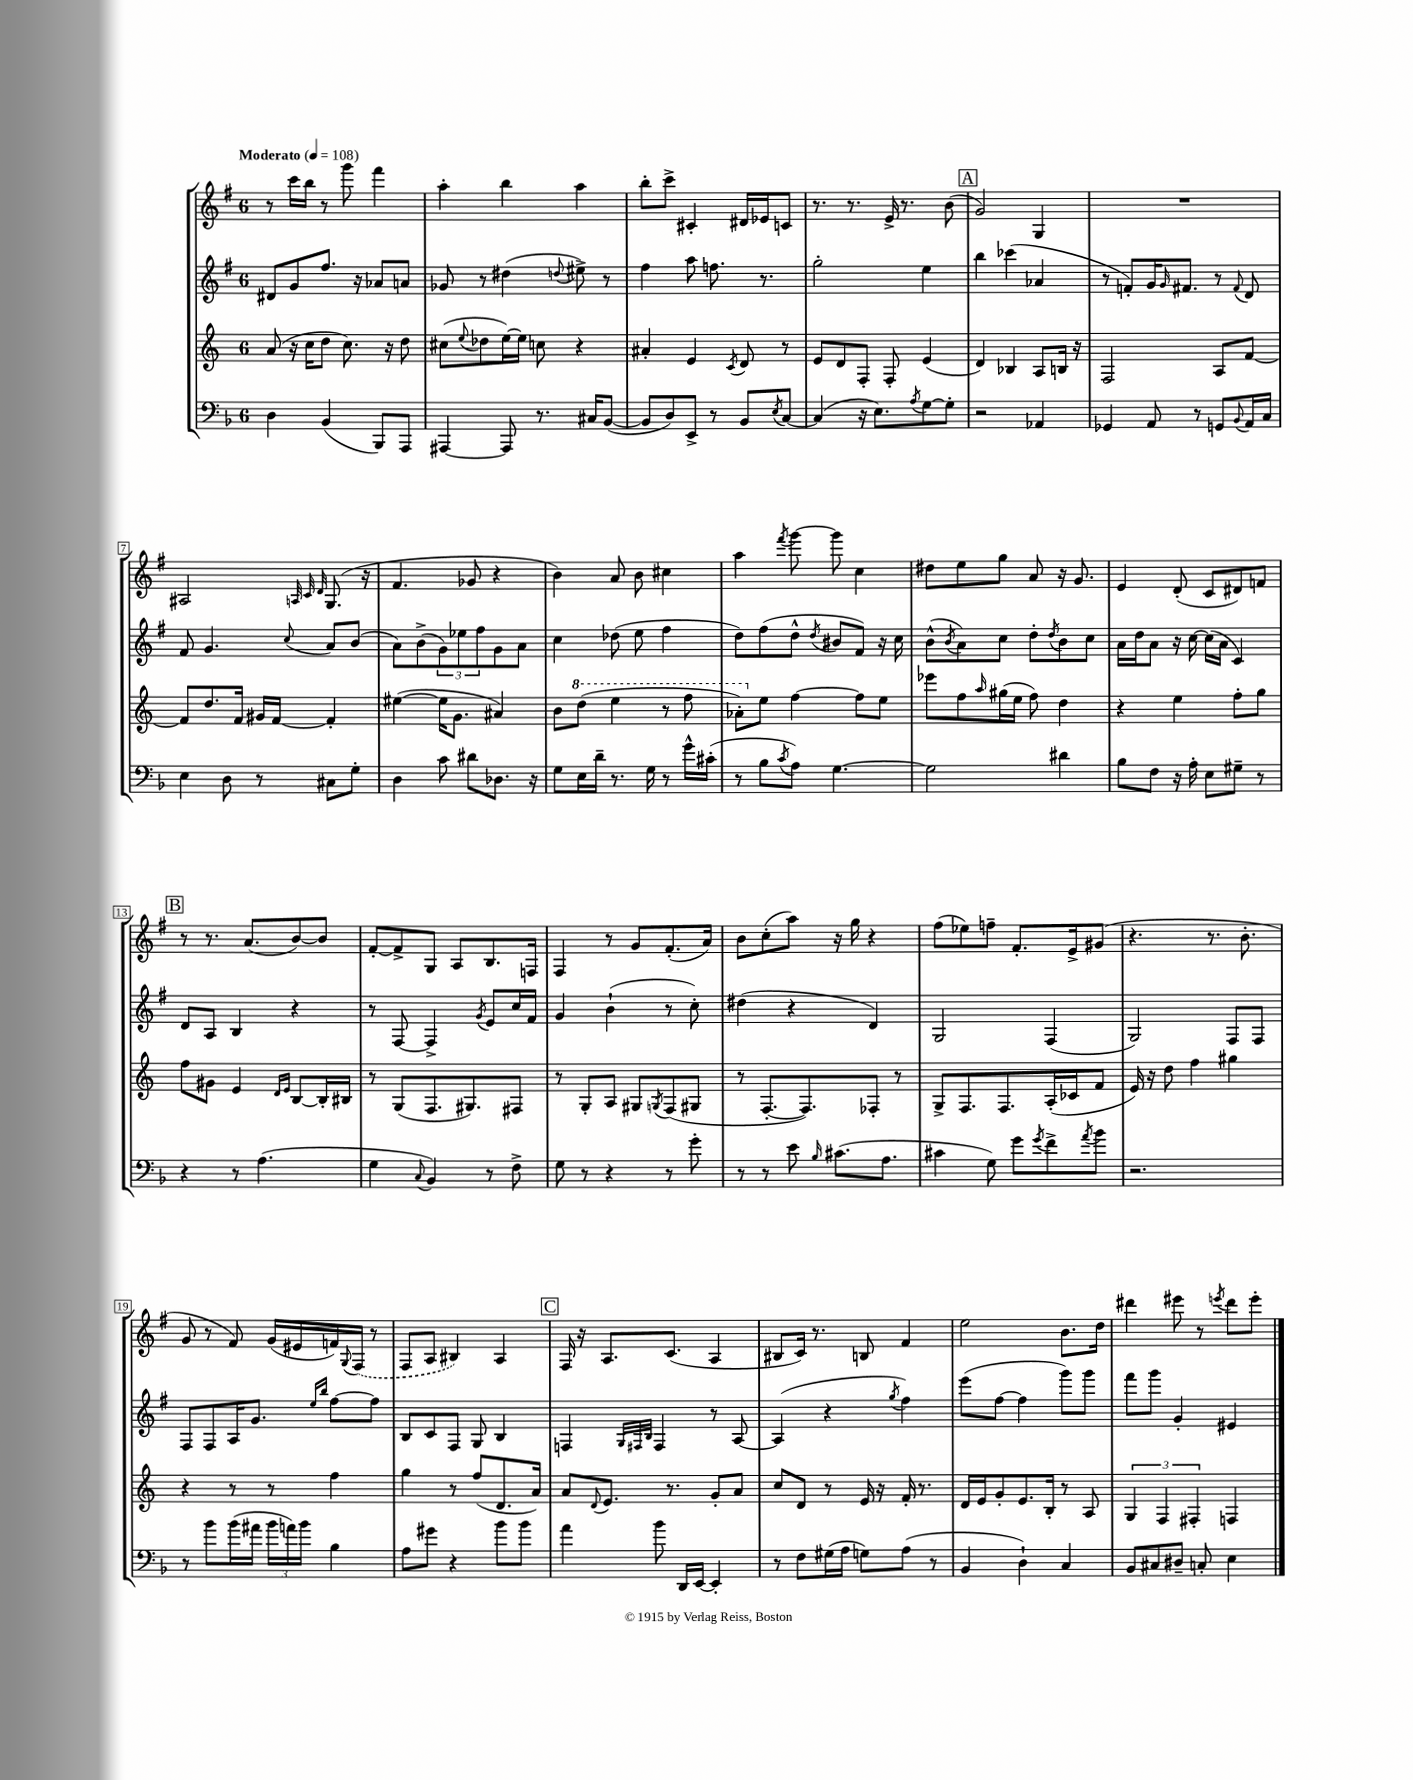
<<
\new StaffGroup <<
\new Staff = "s0" {
    \clef treble \key g \major \once \override Staff.TimeSignature.style = #'single-digit \time 6/8 \tempo "Moderato" 4 = 108
    r8 c'''16 b''16 r8 g'''8 fis'''4 |
    a''4-. b''4 a''4 |
    b''8-. c'''8-> cis'4-. dis'16 ees'16 c'8 |
    r8. r8. e'16-> r8. b'8( |
    \mark \markup { \box "A" } g'2) g4 |
    R2. |
    ais2 \grace { a32 c'32 d'32 } g8.( r16 |
    fis'4. ges'8 r4 |
    b'4) a'8 b'8 cis''4 |
    a''4 \acciaccatura { fis'''8 } g'''8~ g'''8 c''4 |
    dis''8 e''8 g''8 a'8 r16 g'8. |
    e'4 d'8-.( c'8 dis'8) f'8 |
    \mark \markup { \box "B" } r8 r8. a'8.( b'8~) b'8 |
    fis'8~-. fis'8-> g8 a8 b8. f16 |
    fis4 r8 g'8 fis'8.-.( a'16) |
    b'8 c''8-.( a''8) r16 g''16 r4 |
    fis''8( ees''8) f''8-- fis'8.-. e'16-> gis'8( |
    r4. r8. b'8.-. |
    g'8 r8 fis'8) g'16( eis'16 f'16) \appoggiatura { g8 } \once \slurDashed fis16( r8 |
    fis8 a8 bis4) a4 |
    \mark \markup { \box "C" } fis16 r16 a8. c'8.( a4 |
    bis8 c'16) r8. b8 fis'4 |
    e''2 b'8. d''16 |
    dis'''4 eis'''8 r8 \acciaccatura { e'''8 } dis'''8 e'''8-. \bar "|." |
}
\new Staff = "s1" {
    \clef treble \key g \major \once \override Staff.TimeSignature.style = #'single-digit \time 6/8
    dis'8 g'8 fis''8. r16 aes'8 a'8 |
    ges'8 r8 dis''4( \appoggiatura { d''8 } eis''8->) r8 |
    fis''4 a''8 f''8. r8. |
    g''2-. e''4 |
    \mark \markup { \box "A" } b''4 ces'''4( aes'4 |
    r8 f'8-.) g'16 \grace { g'16 } fis'8. r8 \appoggiatura { fis'8 } d'8 |
    fis'8 g'4. \appoggiatura { c''8 } a'8 b'8( |
    a'8) b'8->( \tuplet 3/2 { g'8) ees''8 fis''8 } g'8 a'8 |
    c''4 des''8( e''8 fis''4 |
    d''8) fis''8( d''8-^ \acciaccatura { d''8 } bis'8 fis'8) r16 c''16 |
    b'8-^( \acciaccatura { b'8 } a'8) c''8 d''8-. \acciaccatura { d''8 } b'8 c''8 |
    a'16 d''16 a'8 r16 c''16~ c''16( a'16 c'4) |
    \mark \markup { \box "B" } d'8 a8 b4 r4 |
    r8 fis8~ fis4-> \acciaccatura { g'8 } e'8 c''16 fis'16 |
    g'4 b'4-!( r8 c''8-.) |
    dis''4( r4 d'4) |
    g2 fis4( |
    g2) fis8 fis8 |
    fis8 fis8 a16 g'8. \grace { e''16 b''16 } fis''8~ fis''8 |
    b8 c'8 fis8 g8 b4 |
    \mark \markup { \box "C" } f4 \grace { g32 fis32 b32 } fis4 r8 a8~ |
    a4( r4 \acciaccatura { g''8 } fis''4) |
    e'''8( fis''8~ fis''4 g'''8) g'''8 |
    fis'''8 g'''8 g'4-. eis'4 \bar "|." |
}
\new Staff = "s2" {
    \clef treble \key c \major \once \override Staff.TimeSignature.style = #'single-digit \time 6/8
    a'8( r16 c''16 d''8 c''8.) r16 d''8 |
    cis''8( \appoggiatura { e''8 } des''8 e''16~) e''16 c''8 r4 |
    ais'4-. e'4 \acciaccatura { c'8 } d'8 r8 |
    e'8 d'8 f8-. f8-. e'4( |
    \mark \markup { \box "A" } d'4) bes4 a8 b16 r16 |
    f2 a8 f'8~ |
    f'8 d''8. f'16 gis'16 f'16~ f'4-. |
    eis''4~( eis''16 g'8. ais'4) |
    b'8 \ottava #1 d'''8( e'''4 r8 f'''8 |
    aes''8-.) \ottava #0 e''8 f''4~ f''8 e''8 |
    ees'''8 f''8 \grace { a''16 } gis''16( e''16 f''8) d''4 |
    r4 e''4 f''8-. g''8 |
    \mark \markup { \box "B" } f''8 gis'8 e'4 \grace { d'16 e'16 } b8~ b16-. bis16 |
    r8 g8( f8. gis8.) fis8 |
    r8 g8-. a8 gis8 \acciaccatura { g8 } f8( gis8 |
    r8 f8.~-. f8.) fes8-. r8 |
    g8-> f8. f8. a16-.( ces'16 f'8 |
    e'16) r16 d''8 f''4 gis''4 |
    r4 r8 r8 f''4 |
    g''4 r8 f''8( d'8. a'16) |
    \mark \markup { \box "C" } a'8 \appoggiatura { d'8 } e'8. r8. g'8-. a'8 |
    c''8 d'8 r8 e'16 r16 f'16-. r8. |
    d'16 e'16 g'8-. e'8. b16-. r8 a8 |
    \tuplet 3/2 { g4 f4 fis4-. } f4 \bar "|." |
}
\new Staff = "s3" {
    \clef bass \key f \major \once \override Staff.TimeSignature.style = #'single-digit \time 6/8
    d4 bes,4( bes,,8) a,,8 |
    ais,,4~ ais,,8 r8. cis16 bes,8~( |
    bes,8 d8) e,8-> r8 bes,8 \acciaccatura { e8 } c8~ |
    c4( r16 e8.) \acciaccatura { a8 } g8~ g8-. |
    \mark \markup { \box "A" } r2 aes,4 |
    ges,4 a,8 r8 g,8 \appoggiatura { bes,8 } a,16 c16 |
    e4 d8 r8 cis8 g8-. |
    d4 c'8 dis'8 des8. r16 |
    g8 e16 d'16-- r8. g16 r8 g'16-^ cis'16-.( |
    r8 bes8 \acciaccatura { c'8 } a8) g4.~ |
    g2 dis'4 |
    bes8 f8 r16 a16-. e8 gis8-- r8 |
    \mark \markup { \box "B" } r4 r8 a4.( |
    g4 \appoggiatura { c8 } bes,4) r8 f8-> |
    g8 r8 r4 r8 g'8-. |
    r8 r8 e'8 \grace { bes16 } cis'8.( a8. |
    cis'4 g8) g'8 \acciaccatura { g'8 } f'8-> \acciaccatura { a'8 } bes'8 |
    r2. |
    r8 bes'8 bes'16( ais'16 \tuplet 3/2 { bes'16 a'16) bes'16 } bes4 |
    a8 gis'8 r4 bes'8 bes'8 |
    \mark \markup { \box "C" } a'4 bes'8 d,16 e,16~ e,4-. |
    r8 f8 gis16( a16 g8) a8( r8 |
    bes,4 d4-!) c4 |
    bes,8 cis8 dis8-- c8-. e4 \bar "|." |
}
>>
>>
\layout { \context { \Score \override BarNumber.stencil = #(make-stencil-boxer 0.1 0.3 ly:text-interface::print) } }
